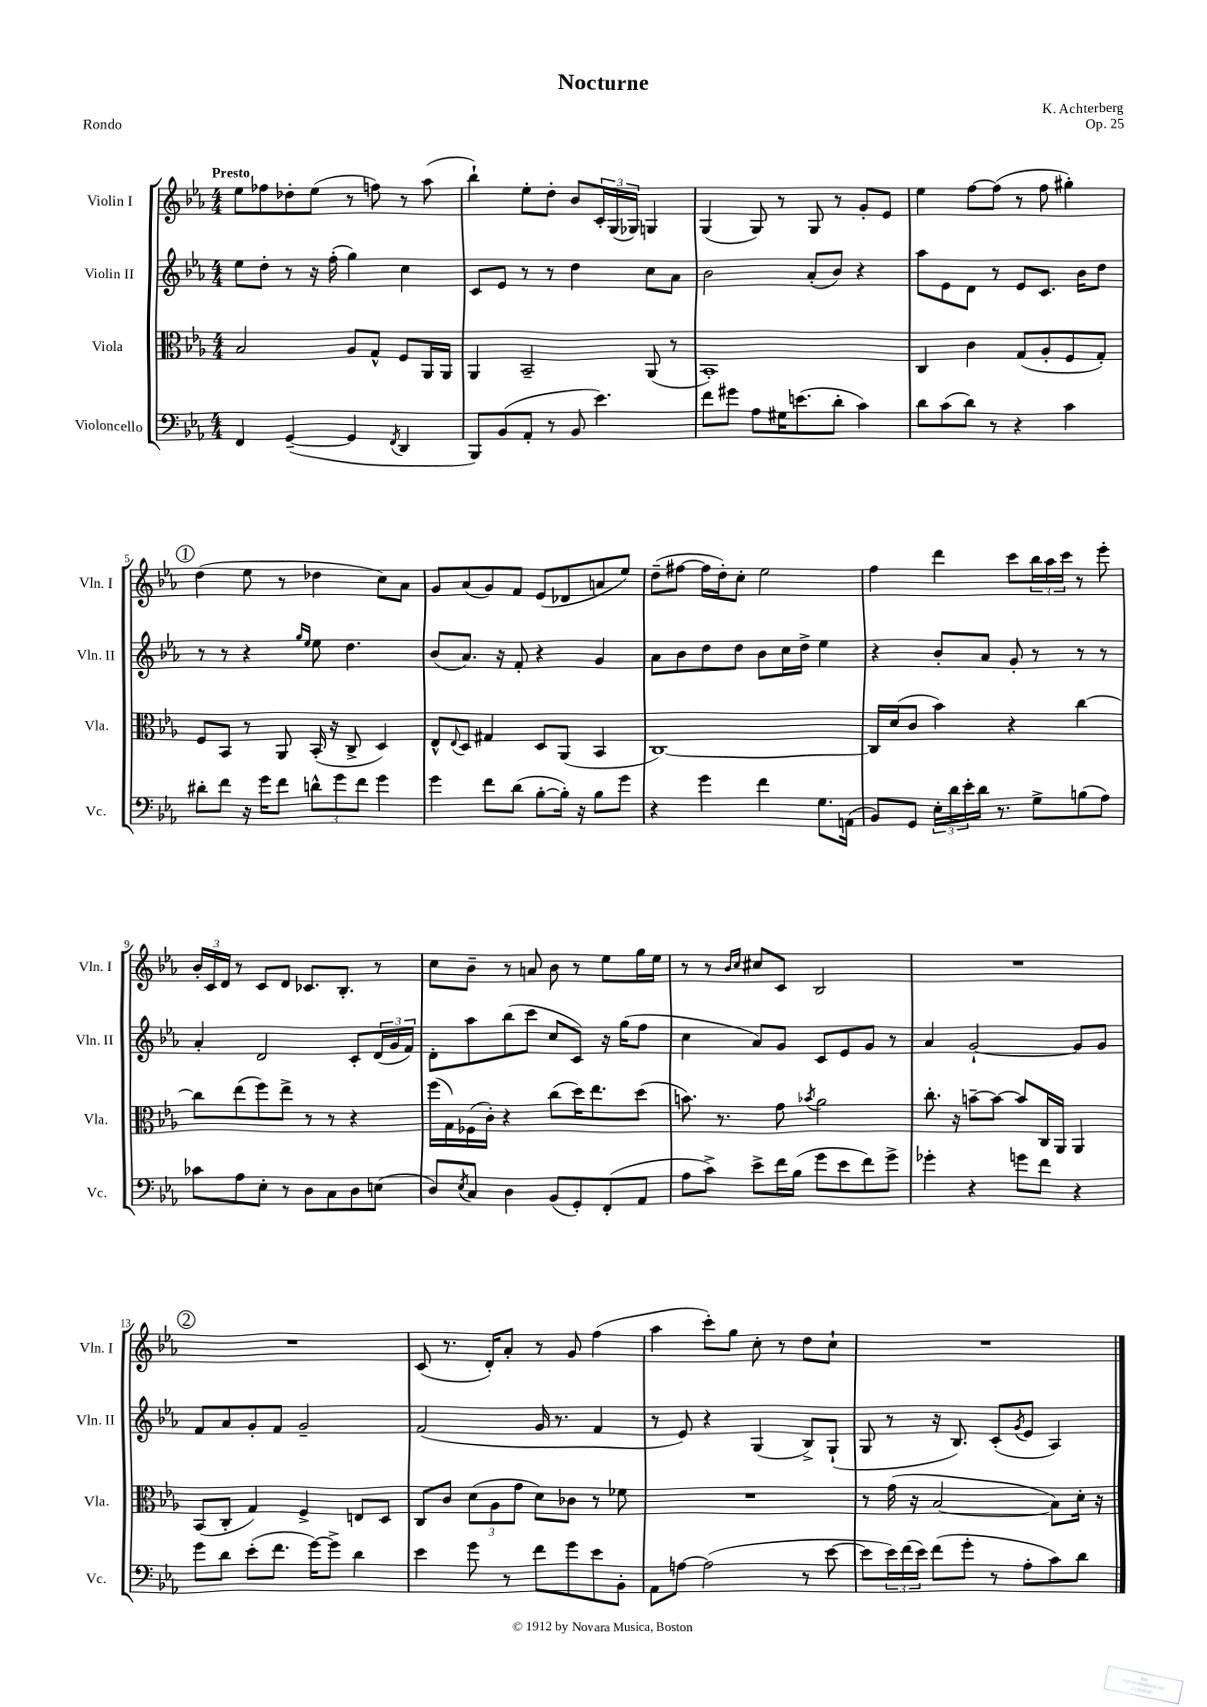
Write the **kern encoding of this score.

**kern	**kern	**kern	**kern
*staff4	*staff3	*staff2	*staff1
*clefF4	*clefC3	*clefG2	*clefG2
*k[b-e-a-]	*k[b-e-a-]	*k[b-e-a-]	*k[b-e-a-]
*M4/4	*M4/4	*M4/4	*M4/4
4FF	2B-	8ee-	8ee-
.	.	8dd'	8ff-
([4GG~	.	8r	8dd-'
.	.	16r	(8ee-
.	.	(16ff'	.
4GG]	8A-	4gg)	8r
.	8G^^	.	8ff)
8qFF	.	.	.
4DD	8F	4cc	8r
.	16AA-	.	(8aa-
.	16AA-	.	.
=	=	=	=
8BBB-)	4AA-	8c	4bb-`)
(8BB-	.	8e-	.
8AA-'	2BB-~	8r	8ee-'
8r	.	8r	8dd'
8BB-	.	4dd	8b-
4.e-)	.	.	24c'
.	.	.	(24G
.	.	.	24G-)
.	(8AA-	8cc	4G
.	8r	8a-	.
=	=	=	=
8f	1BB-')	2b-	(4G
8g#	.	.	.
8A-	.	.	8G)
16G#	.	.	8r
(8.e	.	.	.
.	.	(8a-'	8G
8d'	.	8b-)	8r
4c)	.	4r	8g'
.	.	.	8e-
=	=	=	=
8d	4C	8aa-	4ee-
(8c	.	8e-	.
8d)	4c	8d	[8ff
8r	.	8r	(8ff]
4r	(8G	8e-	8r
.	8A-'	8.c	8ff
4c	8F	.	4gg#')
.	.	16b-	.
.	8G')	8dd	.
=	=	=	=
8d#'	8F	8r	(4dd
8f	8BB-	8r	.
16r	8r	4r	8ee-
16g	.	.	.
8f	8AA-	.	8r
.	.	16qqgg	.
.	.	16qqee-	.
12d^^	(16BB-'	8ee-	4dd-
.	16r	.	.
12g	.	.	.
.	8C^	4.dd	.
12f	.	.	.
4g	4D)	.	8cc)
.	.	.	8a-
=	=	=	=
4g	8E-^^	(8b-	8g
.	8qqE-	.	.
.	8D	8.a-)	(8a-
8f	4G#	.	8g)
.	.	16r	.
(8d	.	8f'	8f
[8B-'	8D	4r	(8e-
16B-'])	(8AA-	.	8d-
16r	.	.	.
8B-	4BB-	4g	8a
8g	.	.	8ee-)
=	=	=	=
4r	[1C)	8a-	(8dd~
.	.	8b-	[8ff#
4g	.	8dd	16ff#]
.	.	.	16dd')
.	.	8dd	8cc'
4f	.	8b-	2ee-
.	.	16cc	.
.	.	16dd^	.
8.G	.	4ee-	.
(16AA	.	.	.
=	=	=	=
8BB-)	16C]	4r	4ff
.	(16d	.	.
8GG	8c	.	.
24E-'	4b-)	8b-'	4ddd
24d	.	.	.
24e-'	.	.	.
16d	.	8a-	.
8.r	.	.	.
.	4r	8g'	8ccc
8G^	.	8r	24bb-
.	.	.	24aa-
.	.	.	24ccc
(8B	[4cc	8r	8r
8A-)	.	8r	8eee-'
=	=	=	=
8c-	8cc]	4a-'	24b-'
.	.	.	24c
.	.	.	24d
8A-	(8ee-	.	8r
8E-'	8ff)	2d	8c
8r	8ee-^	.	8d
8D	8r	.	8.c-
8C	8r	.	.
.	.	.	8.B-'
8D	4r	8c'	.
(8E	.	(24d	8r
.	.	24g	.
.	.	24f)	.
=	=	=	=
8D)	(16ff	8d'	8cc
.	16G)	.	.
8qE-	.	.	.
8C	(16F-	8aa-	8b-~
.	16c')	.	.
4D	4r	(8bb-	8r
.	.	8ccc	8a
(8BB-	(8cc	8cc	8b-
8GG')	16dd)	8c)	8r
.	8.ee-	.	.
(8FF'	.	16r	8ee-
.	.	(16gg	.
8AA-	(8dd	8ff	16gg
.	.	.	16ee-
=	=	=	=
8A-	8.b)	4cc	8r
8c^)	.	.	8r
.	8.r	.	.
.	.	.	16qqb-
.	.	.	16qqcc
8e-^	.	8a-)	8cc#
16f	8g	8g	8c
(16B-	.	.	.
.	8qb-	.	.
8g	2a-	8c	2B-
8e-	.	8e-	.
8f)	.	8g	.
8g^	.	8r	.
=	=	=	=
4g-'	8.cc'	4a-	1r
.	16r	.	.
4r	[8b~	[2g`	.
.	8b_	.	.
8g	8b]	.	.
8f	16C	.	.
.	16AA-	.	.
4r	4AA-	8g]	.
.	.	8g	.
=	=	=	=
8g	(8BB-	8f	1r
8d	8C'	8a-	.
(8e-'	4G)	8g'	.
8.f	.	8f	.
.	4F^	2g~	.
[16g)	.	.	.
8g^]	.	.	.
4d	8E	.	.
.	8D	.	.
=	=	=	=
4e-	8C	(2f	(8c
.	8c	.	8.r
8g	(12d	.	.
.	.	.	16d')
.	12A-	.	.
8r	.	.	8a-'
.	12g	.	.
8f	8d)	16g	8r
.	.	8.r	.
8g	8c-	.	8g
8e-	8r	4f	(4ff
8BB-'	8f-	.	.
=	=	=	=
8AA-	1r	8r	4aa-
[8A	.	8e-)	.
(2A]	.	4r	8ccc')
.	.	.	8gg
.	.	(4G	8cc'
.	.	.	8r
8r	.	8B-^)	8dd
[8e-	.	(8G`	8cc`
=	=	=	=
8e-]	8r	8G	1r
24e-)	(16g	8r	.
(24f	.	.	.
.	16r	.	.
24e-)	.	.	.
(8f	[2B-	16r	.
.	.	8.B-)	.
8g'	.	.	.
8r	.	(8c'	.
.	.	8qg	.
8A-'	.	8e-	.
8c)	8B-])	4A-)	.
8d	16d'	.	.
.	16r	.	.
==	==	==	==
*-	*-	*-	*-
